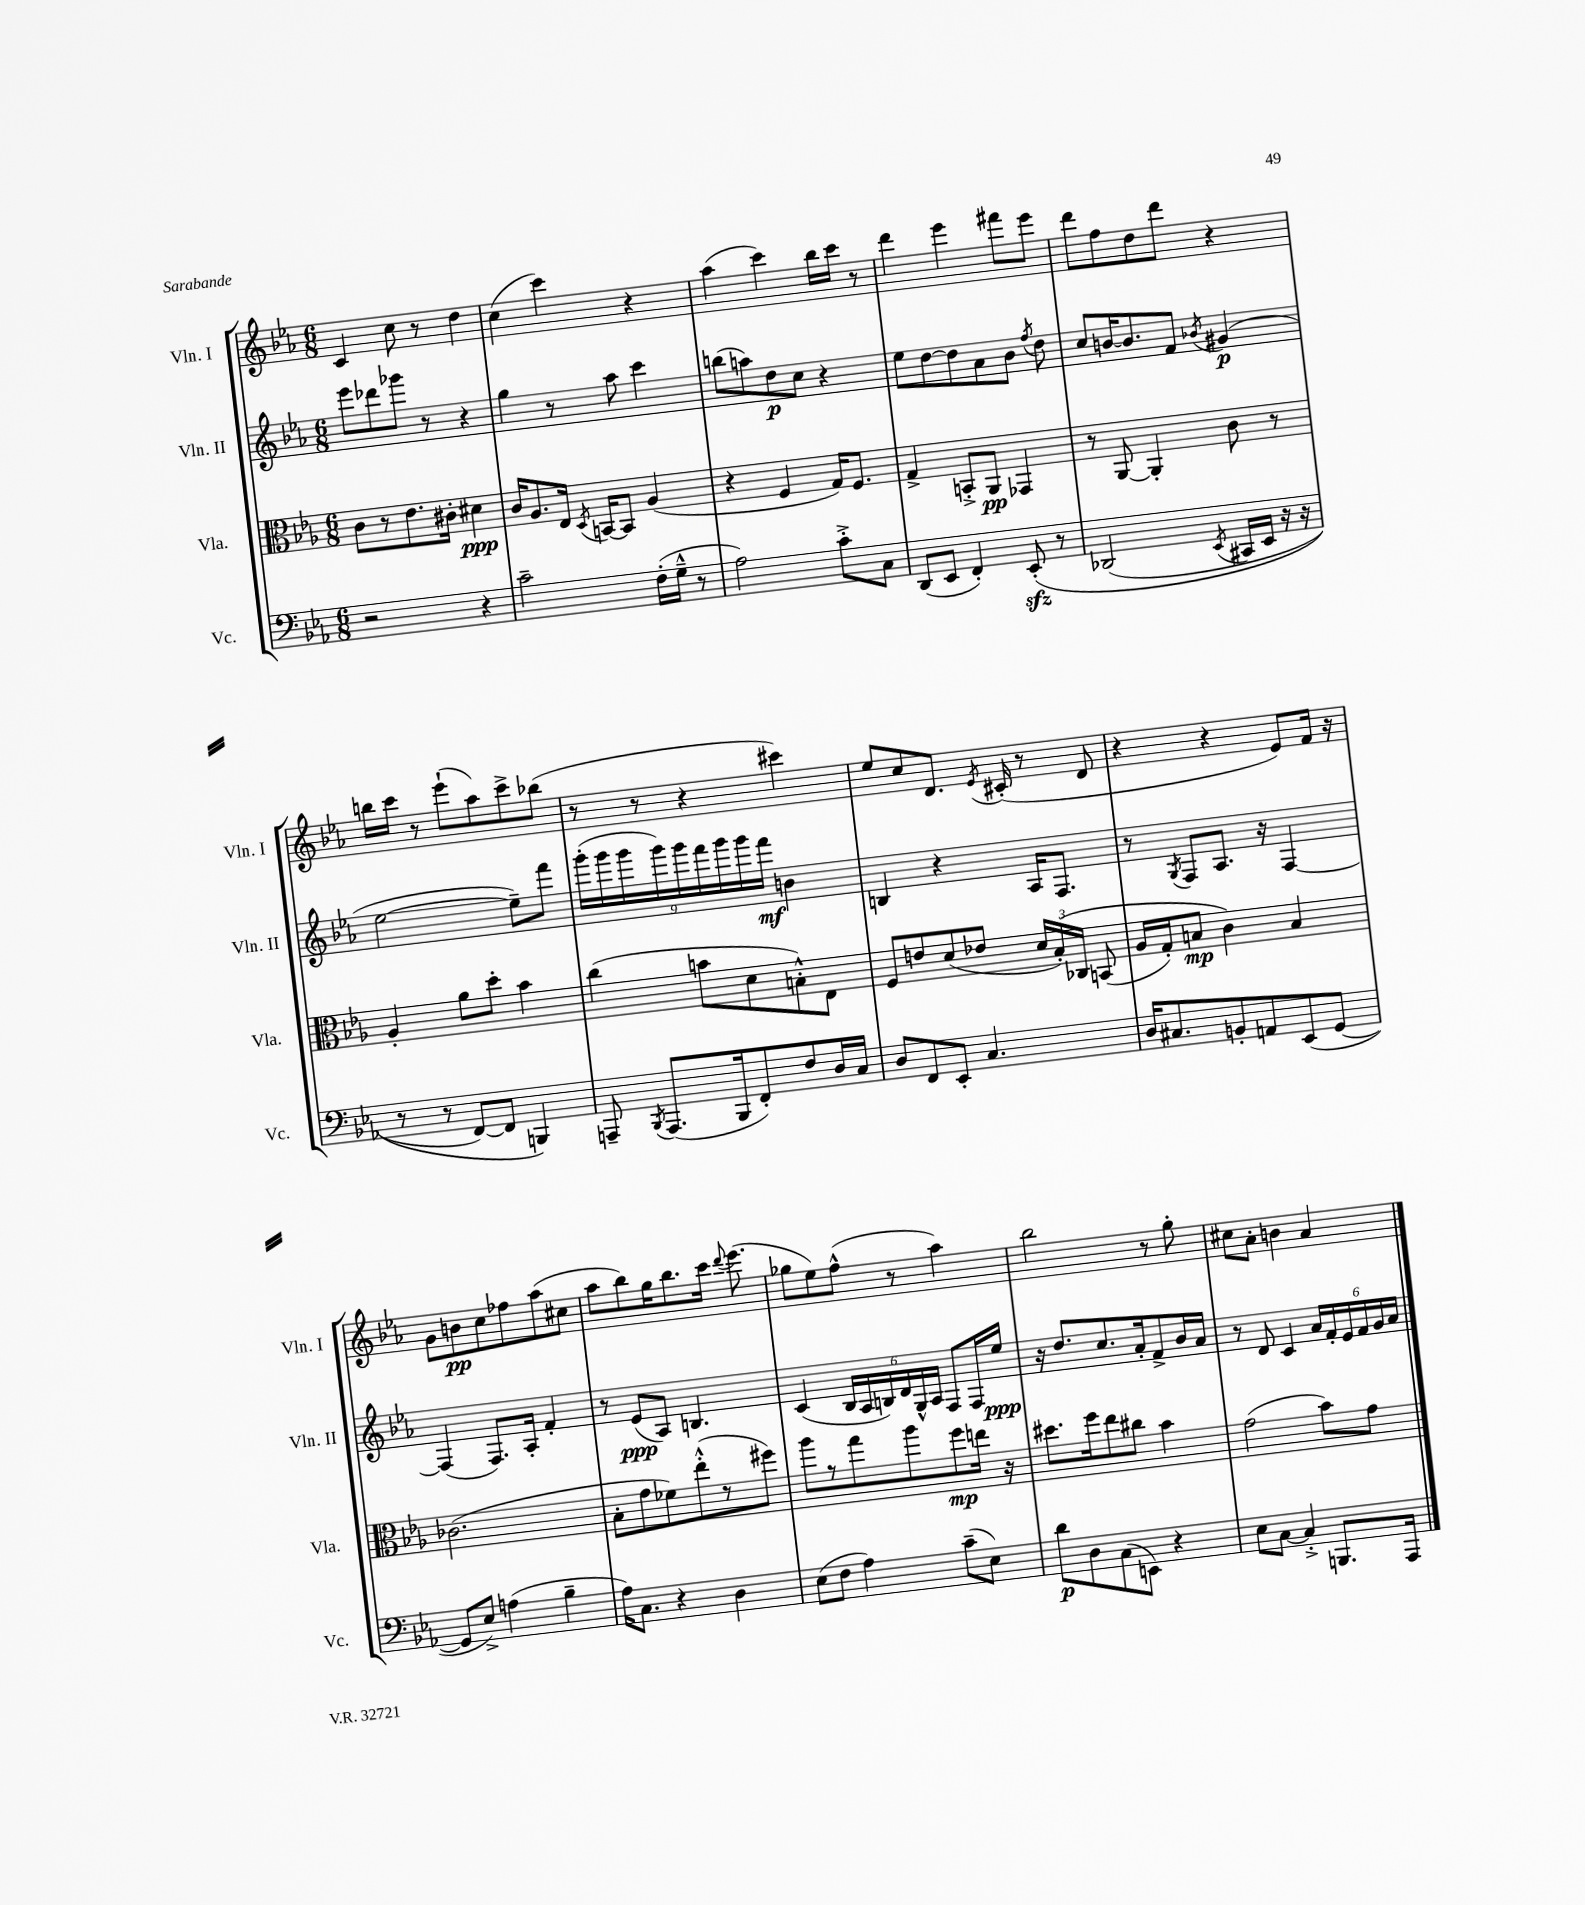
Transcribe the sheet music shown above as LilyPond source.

<<
\new StaffGroup <<
\new Staff = "s0" \with { instrumentName = "Vln. I" shortInstrumentName = "Vln. I" } {
    \clef treble \key ees \major \numericTimeSignature \time 6/8
    \autoBeamOff c'4 c''8 r8 d''4 |
    c''4( c'''4) r4 |
    aes''4( c'''4) bes''16[ c'''16] r8 |
    d'''4 ees'''4 fis'''8[ ees'''8] |
    d'''8[ f''8 d''8 d'''8] r4 |
    b''16[ c'''16] r8 ees'''8[-!( aes''8) c'''8-> bes''8]( |
    r8 r8 r4 cis'''4) |
    ees''8[ c''8 d'8.] \acciaccatura { ees'8 } cis'16-.( r8 d'8 |
    r4 r4 ees'8[) f'16] r16 |
    g'8[ b'8\pp c''8 fes''8 aes''8( cis''8] |
    aes''8[ bes''8) g''16 bes''8. c'''16] \appoggiatura { d'''8 } ees'''8.( |
    ges''8[ ees''8) f''8]-^( r8 aes''4) |
    bes''2 r8 g''8-. |
    cis''8[ aes'8]-. b'4 aes'4 \bar "|." |
}
\new Staff = "s1" \with { instrumentName = "Vln. II" shortInstrumentName = "Vln. II" } {
    \clef treble \key ees \major \numericTimeSignature \time 6/8
    \autoBeamOff ees'''8[ des'''8 ges'''8] r8 r4 |
    g''4 r8 aes''8 c'''4 |
    b''8[( a''8) d''8\p c''8] r4 |
    ees''8[ d''8~ d''8 aes'8 bes'8] \acciaccatura { f''8 } d''8 |
    c''8[ b'16~ b'8. f'8] \acciaccatura { bes'8 } gis'4\p( |
    ees''2~ ees''8[--) f'''8] |
    \tuplet 9/8 { g'''16[-.( g'''16 g'''16 g'''16) g'''16 f'''16 g'''16 g'''16 f'''16]\mf } b'4 |
    b4 r4 aes16[ f8.] |
    r8 \acciaccatura { g8 } f8[ aes8.] r16 f4~ |
    f4( f8.[) aes16]-. f'4-. |
    r8 ees'8[\ppp( aes8]) b4. |
    c'4( \tuplet 6/4 { bes16[ aes16 b16) d'16 g16-^ aes16] } f8[ f16 ees''16]\ppp |
    r16 d''8.[ c''8. aes'16-. f'8-> bes'16 aes'16] |
    r8 d'8 c'4 \tuplet 6/4 { aes'16[ f'16-. ees'16 f'16 g'16 aes'16] } \bar "|." |
}
\new Staff = "s2" \with { instrumentName = "Vla." shortInstrumentName = "Vla." } {
    \clef alto \key ees \major \numericTimeSignature \time 6/8
    \autoBeamOff c'8[ r8 ees'8. cis'16]-. dis'4\ppp |
    c'16[ aes8. ees16] \acciaccatura { d8 } b,16[~ b,8] aes4( |
    r4 f4 g16[) f8.] |
    g4-> b,8[-.-> aes,8]\pp ges,4 |
    r8 aes,8~ aes,4-. c'8 r8 |
    aes4-. aes'8[ d''8]-. bes'4 |
    c''4( b'8[ d'8 b8-.-^) ees8] |
    f8[ e'8 d'8( ees'8] \tuplet 3/2 { d'16[ bes16-.)\( ces16] } b,8( |
    aes16[ g16-.) b8]\mp c'4\) b4 |
    ces'2.( |
    bes8[-. g'8 fes'8) ees''8-.-^( r8 fis''8]) |
    aes''8[ r8 g''8 aes''8 f''8\mp e''16] r16 |
    dis''8.[ f''16 ees''8 cis''8] bes'4 |
    g'2( bes'8[) g'8] \bar "|." |
}
\new Staff = "s3" \with { instrumentName = "Vc." shortInstrumentName = "Vc." } {
    \clef bass \key ees \major \numericTimeSignature \time 6/8
    \autoBeamOff r2 r4 |
    c'2-- f16[-.( g16]---^ r8 |
    aes2) c'8[-.-> c8] |
    d,8[( ees,8] f,4-.) ees,8-.\sfz\( r8 |
    des,2( \acciaccatura { ees,8 } cis,16[ ees,16] r16 r16 |
    r8 r8 f,8[~) f,8] b,,4\) |
    a,,8-- \acciaccatura { bes,,8 } a,,8.[( bes,,16 f,8-.) f8 d16 c16] |
    d8[ f,8 ees,8]-. c4. |
    d16[ cis8. b,8-. a,8 ees,8( g,8]~ |
    g,8[ ees8]->) a4( bes4-- |
    aes16[) c8.] r4 d4 |
    ees8[( f8] aes4) c'8[--( ees8]) |
    d'8[\p d8 c8( e,8]) r4 |
    ees8[ c8]~ c4-.-> b,,8.[ aes,,16] \bar "|." |
}
>>
>>
\layout { \context { \Score \remove "Bar_number_engraver" } }
